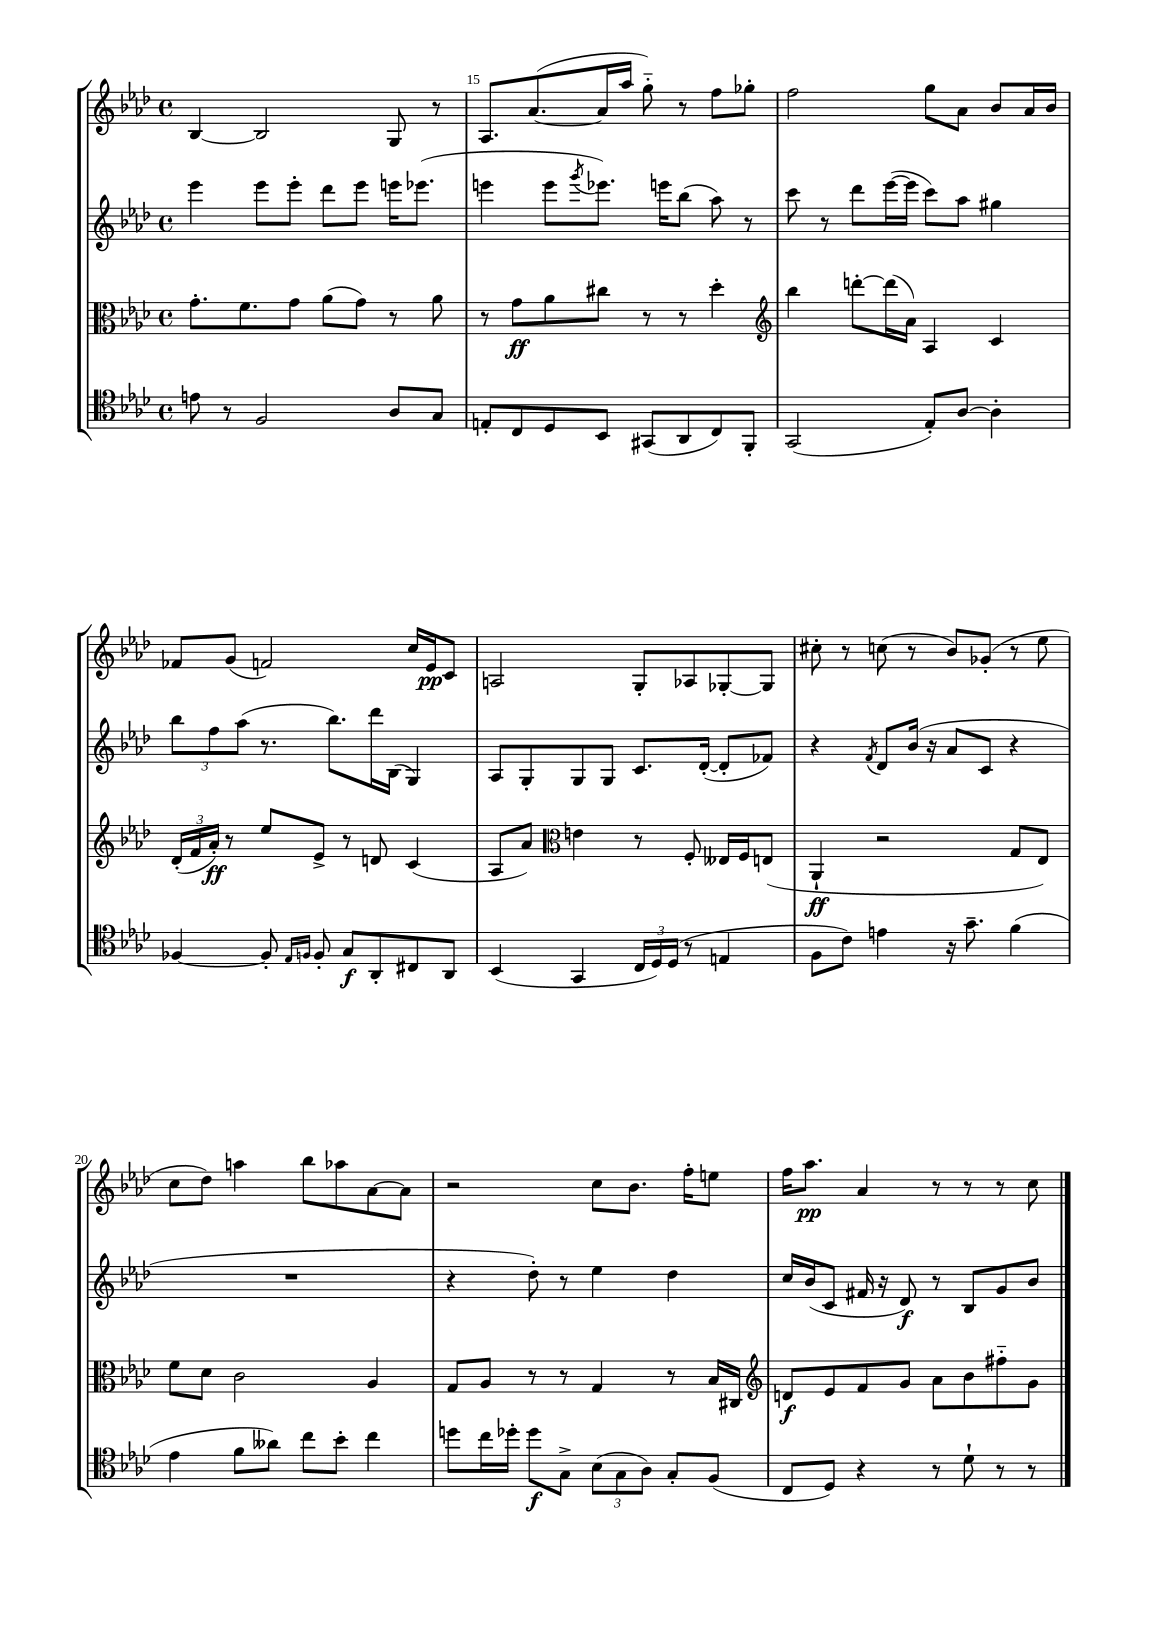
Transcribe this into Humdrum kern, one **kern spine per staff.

**kern	**dynam	**kern	**dynam	**kern	**dynam	**kern	**dynam
*part4	*part4	*part3	*part3	*part2	*part2	*part1	*part1
*staff4	*staff4	*staff3	*staff3	*staff2	*staff2	*staff1	*staff1
*clefC4	*	*clefC3	*	*clefG2	*	*clefG2	*
*k[b-e-a-d-]	*	*k[b-e-a-d-]	*	*k[b-e-a-d-]	*	*k[b-e-a-d-]	*
*M4/4	*	*M4/4	*	*M4/4	*	*M4/4	*
*met(c)	*	*met(c)	*	*met(c)	*	*met(c)	*
=14	=14	=14	=14	=14	=14	=14	=14
8en\	.	8.g'\L	.	4eee-\	.	[4B-/	.
8r	.	.	.	.	.	.	.
.	.	8.f\	.	.	.	.	.
2F/	.	.	.	8eee-\L	.	2B-/]	.
.	.	8g\J	.	8eee-'\J	.	.	.
.	.	(8a-\L	.	8ddd-\L	.	.	.
.	.	8g\J)	.	8eee-\J	.	.	.
8A-/L	.	8r	.	16eeen\KL	.	8G/	.
.	.	.	.	(8.eee-X\J	.	.	.
8G/J	.	8a-\	.	.	.	8r	.
=15	=15	=15	=15	=15	=15	=15	=15
8En'/L	.	8r	.	4eeen\	.	8.A-/L	.
8C/	.	8g\L	ff	.	.	.	.
.	.	.	.	.	.	([8.a-/	.
8D-/	.	8a-\	.	8eee\L	.	.	.
.	.	.	.	8qggg/	.	.	.
8BB-/J	.	8cc#X\J	.	8.eee-X\J)	.	16a-/L]	.
.	.	.	.	.	.	16aa-/JJ	.
(8GG#X/L	.	8r	.	.	.	8gg\)	.
.	.	.	.	16eeen\KL	.	.	.
8AA-/	.	8r	.	(8bb-\J	.	8r	.
8C/)	.	4dd-'\	.	8aa-\)	.	8ff\L	.
8FF'/J	.	.	.	8r	.	8gg-X'\J	.
=16	=16	=16	=16	=16	=16	=16	=16
*	*	*clefG2	*	*	*	*	*
(2GG/	.	4bb-\	.	8ccc\	.	2ff\	.
.	.	.	.	8r	.	.	.
.	.	[8dddn'\L	.	8ddd-\L	.	.	.
.	.	(16ddd\L]	.	([16eee-\L	.	.	.
.	.	16a-\JJ)	.	16eee-\JJ]	.	.	.
8E-'/L)	.	4A-/	.	8ccc\L)	.	8gg\L	.
[8A-/J	.	.	.	8aa-\J	.	8a-\J	.
4A-'\]	.	4c/	.	4gg#X\	.	8b-/L	.
.	.	.	.	.	.	16a-/L	.
.	.	.	.	.	.	16b-/JJ	.
!!LO:LB:g=z
=17	=17	=17	=17	=17	=17	=17	=17
[4F-X/	.	(24d-'/LL	.	12bb-\L	.	8f-X/L	.
.	.	24f/	.	.	.	.	.
.	.	24a-'/JJ)	ff	12ff\	.	.	.
.	.	8r	.	.	.	(8g/J	.
.	.	.	.	(12aa-\J	.	.	.
8F-'/]	.	8ee-/L	.	8.r	.	2fn/)	.
16qqE-/LL	.	.	.	.	.	.	.
16qqFn/JJ	.	.	.	.	.	.	.
8F'/	.	8e-^/J	.	.	.	.	.
.	.	.	.	8.bb-\L)	.	.	.
8G/L	f	8r	.	.	.	.	.
8AA-'/	.	8dn/	.	16ddd-\L	.	.	.
.	.	.	.	(16B-\JJ	.	.	.
8C#X/	.	(4c/	.	4G/)	.	16cc/LL	.
.	.	.	.	.	.	16e-/J	pp
8AA-/J	.	.	.	.	.	8c/J	.
=18	=18	=18	=18	=18	=18	=18	=18
(4BB-/	.	8A-/L	.	8A-/L	.	2An/	.
.	.	8a-/J)	.	8G'/	.	.	.
*	*	*clefC3	*	*	*	*	*
4GG/	.	4en\	.	8G/	.	.	.
.	.	.	.	8G/J	.	.	.
24C/LL	.	8r	.	8.c/L	.	8G'/L	.
24D-/)	.	.	.	.	.	.	.
(24D-/JJ	.	.	.	.	.	.	.
8r	.	8F'/	.	.	.	8A-X/	.
.	.	.	.	([16d-'/Jk	.	.	.
4En/	.	16E--X/LL	.	8d-'/L]	.	[8G-X'/	.
.	.	16F/J	.	.	.	.	.
.	.	(8En/J	.	8f-X/J)	.	8G-/J]	.
=19	=19	=19	=19	=19	=19	=19	=19
8F\L	.	4AA-`/	ff	4r	.	8cc#X'\	.
8c\J)	.	.	.	.	.	8r	.
.	.	.	.	8qf/	.	.	.
4en\	.	2r	.	8d-/L	.	(8ccn\	.
.	.	.	.	(16b-/Jk	.	8r	.
.	.	.	.	16r	.	.	.
16r	.	.	.	8a-/L	.	8b-/L)	.
8.g~\	.	.	.	.	.	.	.
.	.	.	.	8c/J	.	(8g-X'/J	.
(4f\	.	8G/L	.	4r	.	8r	.
.	.	8E-/J)	.	.	.	8ee-\	.
!!LO:LB:g=z
=20	=20	=20	=20	=20	=20	=20	=20
4e-\	.	8f\L	.	1r	.	8cc\L	.
.	.	8d-\J	.	.	.	8dd-\J)	.
8f\L	.	2c\	.	.	.	4aan\	.
8a--X\J)	.	.	.	.	.	.	.
8cc\L	.	.	.	.	.	8bb-\L	.
8b-'\J	.	.	.	.	.	8aa-X\	.
4cc\	.	4A-/	.	.	.	[8a-\	.
.	.	.	.	.	.	8a-\J]	.
=21	=21	=21	=21	=21	=21	=21	=21
8ddn\L	.	8G/L	.	4r	.	2r	.
16cc\L	.	8A-/J	.	.	.	.	.
16dd-X'\JJ	.	.	.	.	.	.	.
8dd-\L	f	8r	.	8dd-'\)	.	.	.
8G^\J	.	8r	.	8r	.	.	.
(12B-\L	.	4G/	.	4ee-\	.	8cc\L	.
12G\	.	.	.	.	.	.	.
.	.	.	.	.	.	8.b-\J	.
12A-\J)	.	.	.	.	.	.	.
8G'/L	.	8r	.	4dd-\	.	.	.
.	.	.	.	.	.	16ff'\KL	.
(8F/J	.	16B-/LL	.	.	.	8een\J	.
.	.	16C#X/JJ	.	.	.	.	.
=22	=22	=22	=22	=22	=22	=22	=22
*	*	*clefG2	*	*	*	*	*
8C/L	.	8dn/L	f	16cc/LL	.	16ff\KL	.
.	.	.	.	(16b-/J	.	8.aa-\J	pp
8D-/J)	.	8e-/	.	8c/J	.	.	.
4r	.	8f/	.	16f#X/	.	4a-/	.
.	.	.	.	16r	.	.	.
.	.	8g/J	.	8d-/)	f	.	.
8r	.	8a-\L	.	8r	.	8r	.
8d-`\	.	8b-\	.	8B-/L	.	8r	.
8r	.	8ff#X\	.	8g/	.	8r	.
8r	.	8g\J	.	8b-/J	.	8cc\	.
==	==	==	==	==	==	==	==
*-	*-	*-	*-	*-	*-	*-	*-
